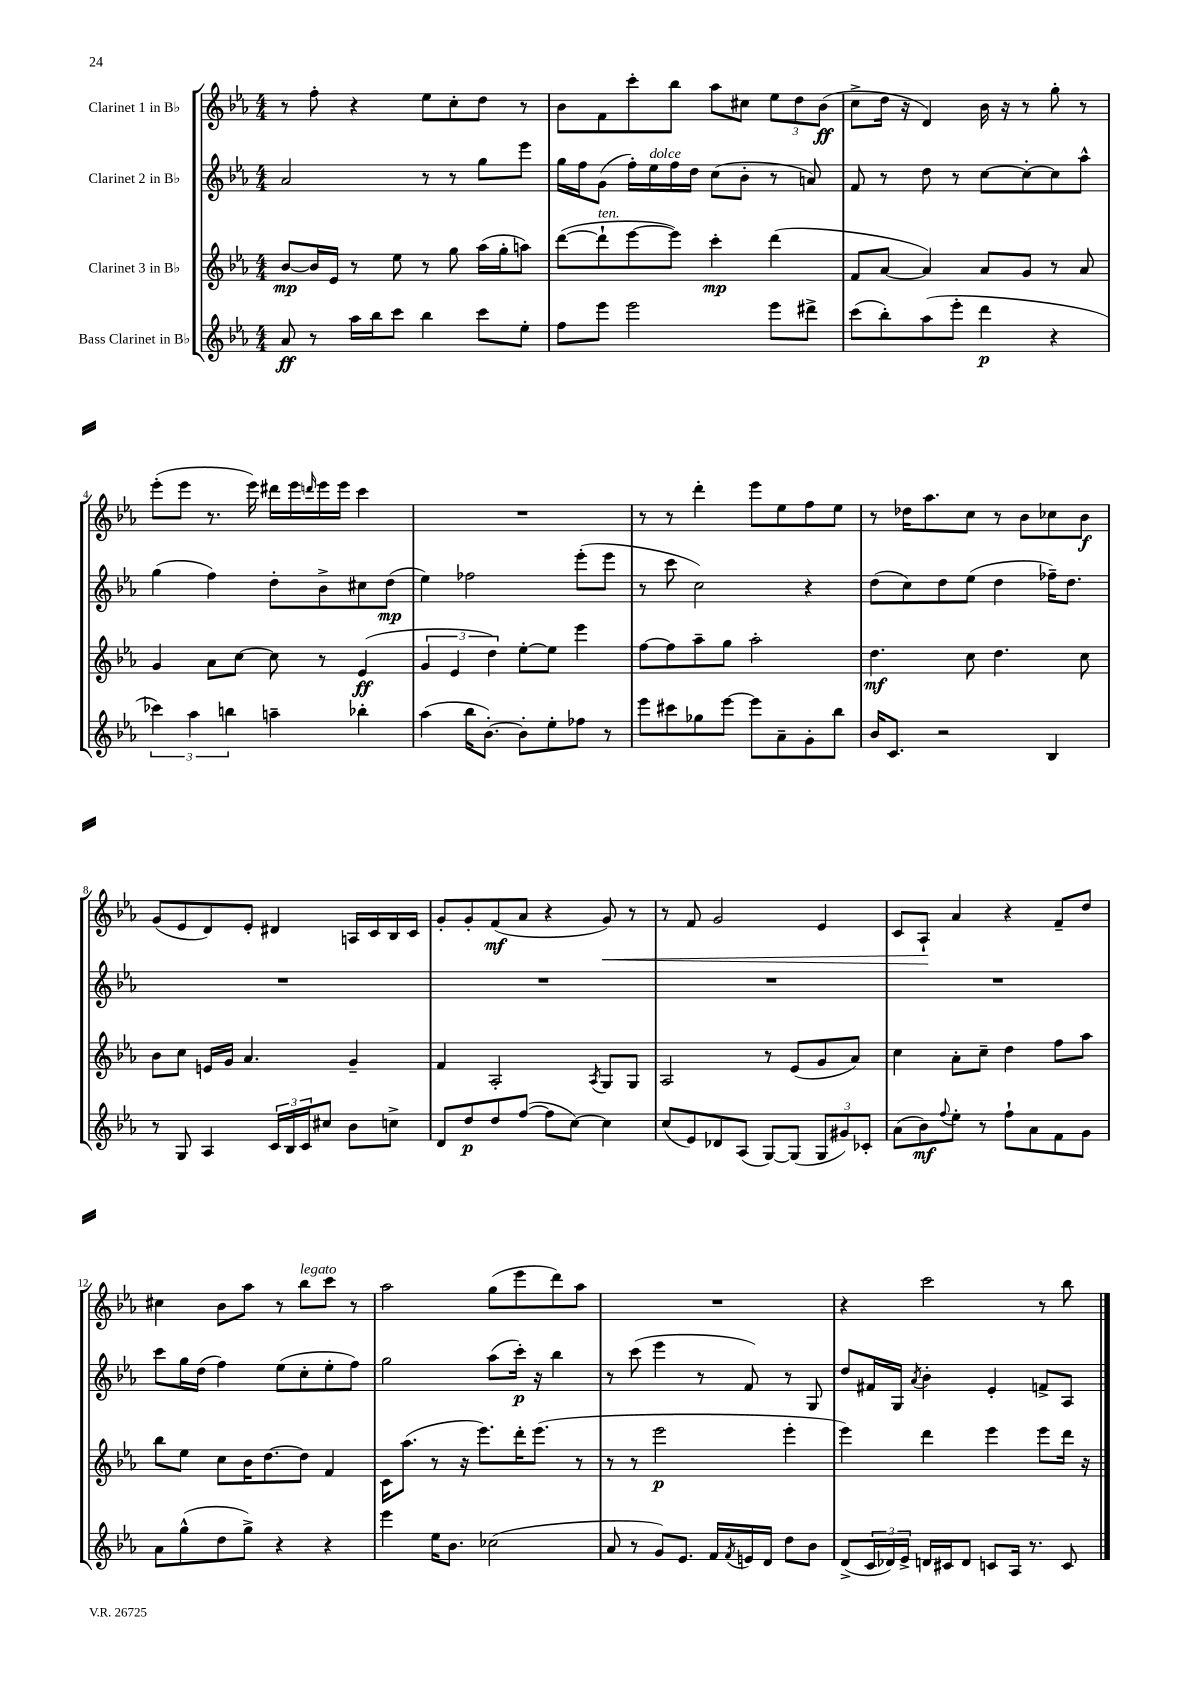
<<
\new StaffGroup <<
\new Staff = "s0" \with { instrumentName = "Clarinet 1 in Bb" } {
    \clef treble \key ees \major \numericTimeSignature \time 4/4
    r8 f''8-. r4 ees''8 c''8-. d''8 r8 |
    bes'8 f'8 c'''8-. bes''8 aes''8 cis''8 \tuplet 3/2 { ees''8 d''8 bes'8\ff( } |
    c''8-> d''16 r16 d'4) bes'16 r16 r8 g''8-. r8 |
    ees'''8-.( ees'''8 r8. ees'''16) dis'''16 ees'''16 \grace { d'''16 } ees'''16 ees'''16 c'''4 |
    R1 |
    r8 r8 d'''4-. ees'''8 ees''8 f''8 ees''8 |
    r8 des''16 aes''8. c''8 r8 bes'8 ces''8 bes'8\f |
    g'8( ees'8 d'8) ees'8-. dis'4 a16 c'16 bes16 c'16 |
    g'8-. g'8-. f'8\mf( aes'8 r4 g'8\<) r8 |
    r8 f'8 g'2 ees'4 |
    c'8 aes8-!\! aes'4 r4 f'8-- d''8 |
    cis''4 bes'8 aes''8 r8 bes''8^\markup { \italic "legato" } c'''8 r8 |
    aes''2 g''8( ees'''8 d'''8) aes''8 |
    R1 |
    r4 c'''2 r8 bes''8 \bar "|." |
}
\new Staff = "s1" \with { instrumentName = "Clarinet 2 in Bb" } {
    \clef treble \key ees \major \numericTimeSignature \time 4/4
    aes'2 r8 r8 g''8 ees'''8 |
    g''16 f''16 g'8( f''16-.) ees''16^\markup { \italic "dolce" } f''16 d''16 c''8( bes'8-. r8 a'8) |
    f'8 r8 d''8 r8 c''8~ c''8~-. c''8 aes''8-^ |
    g''4( f''4) d''8-. bes'8-> cis''8 d''8\mp( |
    ees''4) fes''2 ees'''8-.( ees'''8 |
    r8 c'''8 c''2) r4 |
    d''8( c''8) d''8 ees''8( d''4 fes''16--) d''8. |
    R1 |
    R1 |
    R1 |
    R1 |
    c'''8 g''16 d''16( f''4) ees''8( c''8-. ees''8-. f''8) |
    g''2 aes''8( c'''16-.\p) r16 bes''4 |
    r8 c'''8( ees'''4 r8 f'8) r8 g8 |
    d''8 fis'16 g16 \acciaccatura { aes'8 } bes'4-. ees'4-. f'8-> aes8 \bar "|." |
}
\new Staff = "s2" \with { instrumentName = "Clarinet 3 in Bb" } {
    \clef treble \key ees \major \numericTimeSignature \time 4/4
    bes'8~\mp bes'16 ees'16 r8 ees''8 r8 g''8 aes''16( g''16-. a''8) |
    d'''8~( d'''8-!^\markup { \italic "ten." } ees'''8~ ees'''8) c'''4-.\mp d'''4( |
    f'8 aes'8~ aes'4) aes'8 g'8 r8 aes'8 |
    g'4 aes'8 c''8~ c''8 r8 ees'4\ff( |
    \tuplet 3/2 { g'4 ees'4 d''4) } ees''8~-. ees''8 ees'''4 |
    f''8~ f''8 aes''8-- g''8 aes''2-. |
    d''4.\mf c''8 d''4. c''8 |
    bes'8 c''8 e'16 g'16 aes'4. g'4-- |
    f'4 aes2-. \acciaccatura { aes8 } g8 g8 |
    aes2 r8 ees'8( g'8 aes'8) |
    c''4 aes'8-. c''8-- d''4 f''8 aes''8 |
    bes''8 ees''8 c''8 bes'16 d''8.~ d''8 f'4 |
    c'16 aes''8.( r8 r16 ees'''8.) d'''16-. ees'''8.( r8 |
    r8 r8 ees'''2\p ees'''4-. |
    ees'''4) d'''4 ees'''4 ees'''8 d'''16 r16 \bar "|." |
}
\new Staff = "s3" \with { instrumentName = "Bass Clarinet in Bb" } {
    \clef treble \key ees \major \numericTimeSignature \time 4/4
    aes'8\ff r8 aes''16 bes''16 c'''8 bes''4 c'''8 ees''8-. |
    f''8 ees'''8 ees'''2 ees'''8 dis'''8-> |
    c'''8( bes''8-.) aes''8( ees'''8-. d'''4\p r4 |
    \tuplet 3/2 { ces'''4) aes''4 b''4 } a''4-- bes''4-. |
    aes''4( bes''16 bes'8.~-.) bes'8-. ees''8-. fes''8 r8 |
    ees'''8 cis'''8 ges''8 ees'''8~ ees'''8 aes'8-- g'8-. bes''8 |
    bes'16 c'8. r2 bes4 |
    r8 g8 aes4 \tuplet 3/2 { c'16 bes16 c'16 } cis''8 bes'8 c''8-> |
    d'8 d''8\p d''8 f''8~( f''8 c''8~) c''4 |
    c''8( ees'8) des'8 aes8( g8~) g8( \tuplet 3/2 { g8 gis'8) ces'8-. } |
    aes'8( bes'8\mf) \appoggiatura { f''8 } ees''8-. r8 f''8-! aes'8 f'8 g'8 |
    aes'8 g''8-^( d''8 g''8->) r4 r4 |
    ees'''4 ees''16 bes'8. ces''2( |
    aes'8 r8 g'8) ees'8. f'16 \acciaccatura { f'8 } e'16 d'16 d''8 bes'8 |
    d'8->( \tuplet 3/2 { c'16 des'16) ees'16-> } d'16 cis'16 d'8 c'8 aes16 r8. c'8 \bar "|." |
}
>>
>>
